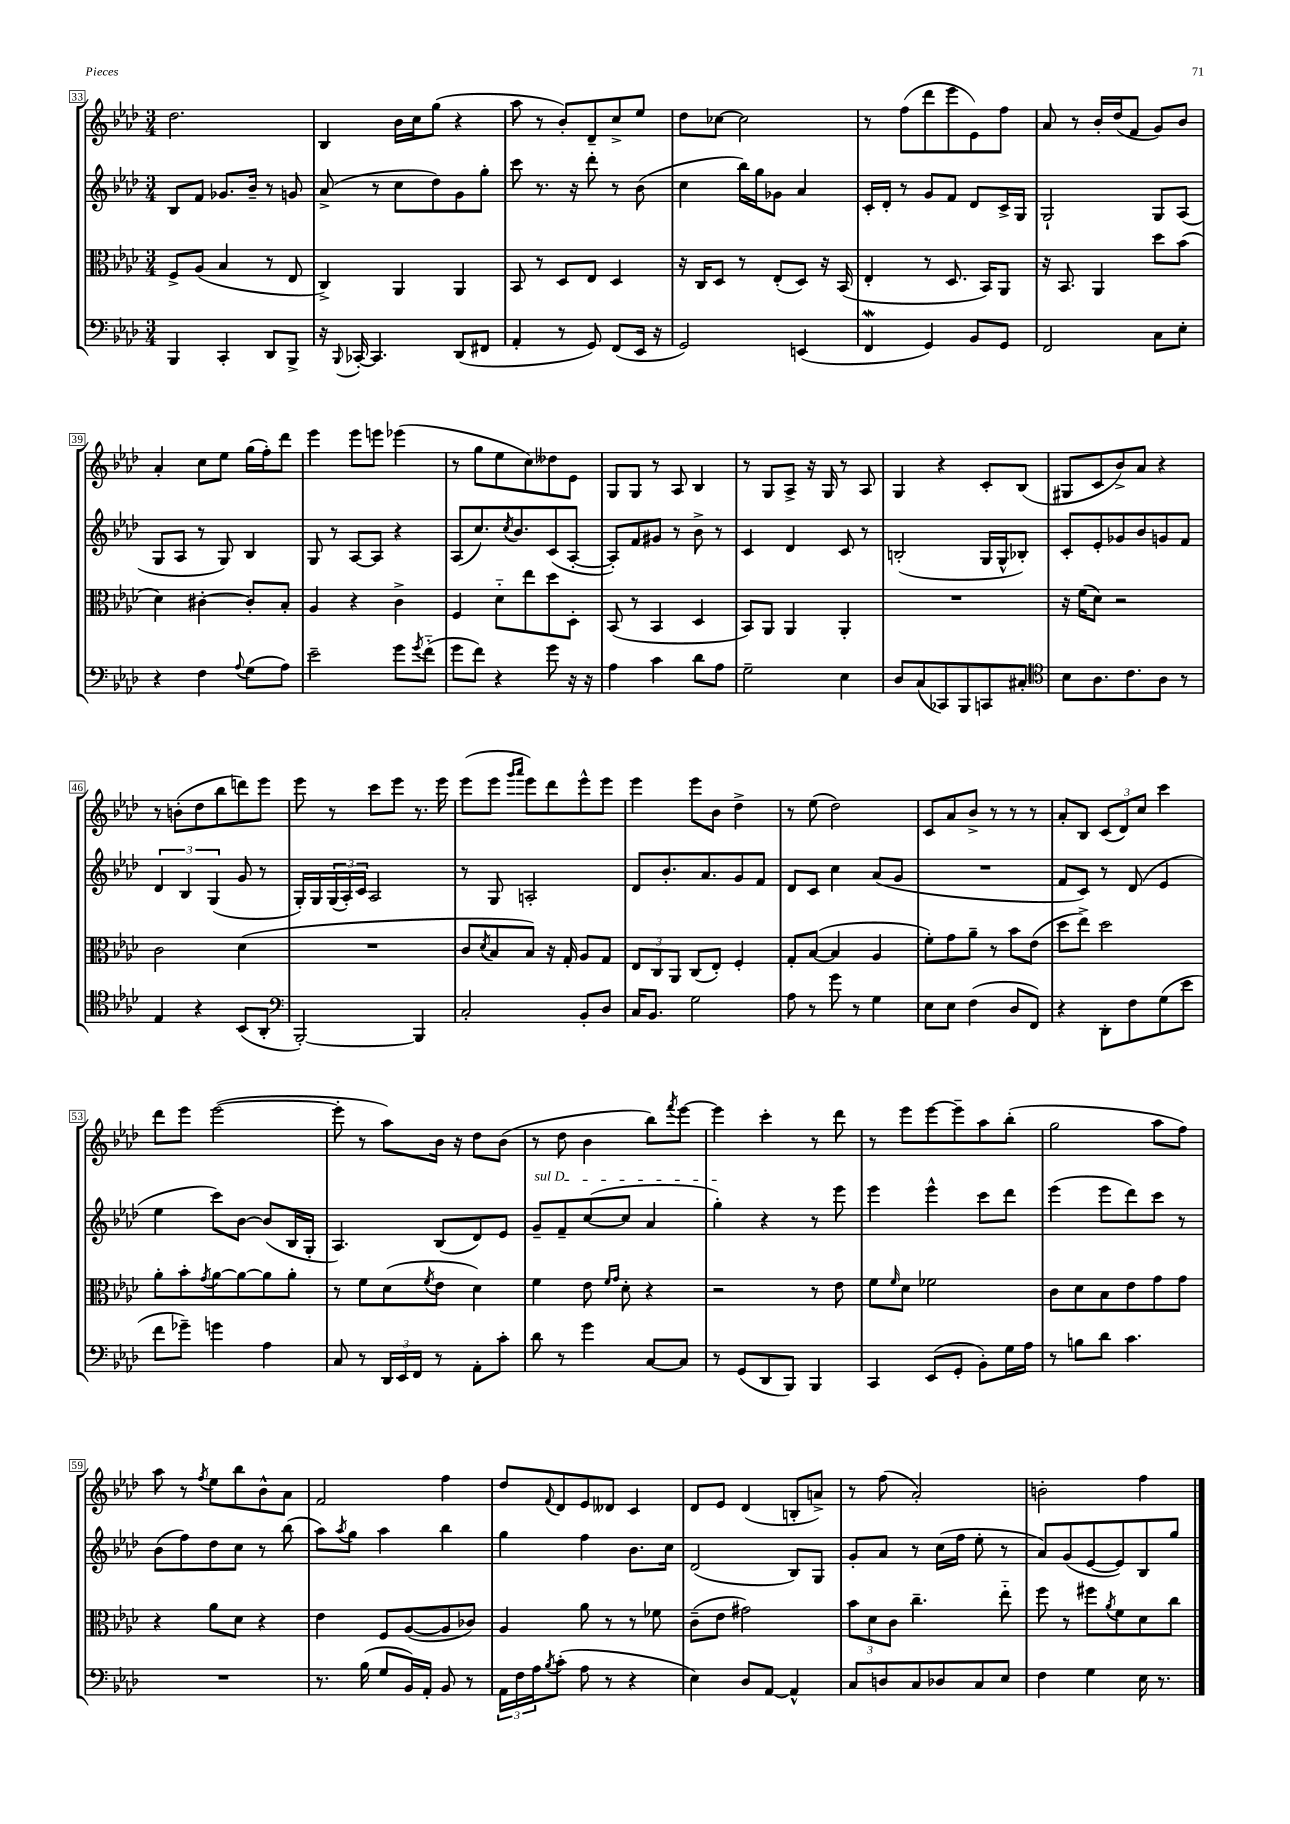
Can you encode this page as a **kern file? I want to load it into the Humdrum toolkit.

**kern	**kern	**kern	**kern
*part4	*part3	*part2	*part1
*staff4	*staff3	*staff2	*staff1
*clefF4	*clefC3	*clefG2	*clefG2
*k[b-e-a-d-]	*k[b-e-a-d-]	*k[b-e-a-d-]	*k[b-e-a-d-]
*M3/4	*M3/4	*M3/4	*M3/4
=33	=33	=33	=33
4BBB-/	8F^/L	8B-/L	2.dd-\
.	(8A-/J	8f/J	.
4CC'/	4B-/	8.g-X/L	.
.	.	16b-~/Jk	.
8DD-/L	8r	8r	.
8BBB-^/J	8E-/	8gn/	.
=34	=34	=34	=34
16r	4C^/)	(8a-^/	4B-/
8qqBBB-/	.	.	.
[16CC-X'/	.	.	.
4.CC-/]	.	8r	.
.	4AA-/	8cc\L	16b-\LL
.	.	.	16cc\J
.	.	8dd-\)	(8gg\J
(8DD-/L	4AA-/	8g\	4r
8FF#X/J	.	8gg'\J	.
=35	=35	=35	=35
4AA-'/	8BB-/	8ccc\	8aa-\
.	8r	8.r	8r
8r	8D-/L	.	8b-'/L)
.	.	16r	.
8GG/)	8E-/J	8ddd-'\	8d-~/
(8FF/L	4D-/	8r	8cc^/
16EE-/Jk	.	(8b-\	8ee-/J
16r	.	.	.
=36	=36	=36	=36
2GG/)	16r	4cc\	8dd-\L
.	16C/KL	.	.
.	8D-/J	.	[8cc-X\J
.	8r	16bb-\LL)	2cc-\]
.	.	16gg\J	.
.	(8E-'/L	8g-X\J	.
(4EEn/	8D-/J)	4a-/	.
.	16r	.	.
.	(16BB-/	.	.
=37	=37	=37	=37
4FFW/	4E-'/	16c'/LL	8r
.	.	16d-'/JJ	.
.	.	8r	(8ff\L
4GG/)	8r	8g/L	8ddd-\
.	8.D-/	8f/J	8eee-\
8BB-/L	.	8d-/L	8e-\)
.	16BB-/KL)	.	.
8GG/J	8AA-/J	16c^/L	8ff\J
.	.	16G/JJ	.
=38	=38	=38	=38
2FF/	16r	2G`/	8a-/
.	8.BB-/	.	.
.	.	.	8r
.	4AA-/	.	16b-'/LL
.	.	.	(16dd-/J
.	.	.	8f/J
8C\L	8dd-\L	8G/L	8g/L)
8E-'\J	(8b-\J	(8A-/J	8b-/J
!!LO:LB:g=z
=39	=39	=39	=39
4r	4d-\)	8G/L	4a-'/
.	.	8A-/J	.
4F\	[4c#X'\	8r	8cc\L
.	.	8G/)	8ee-\J
8qqA-/	.	.	.
(8G\L	8c#'/L]	4B-/	(16gg\LL
.	.	.	16ff'\J)
8A-\J)	8B-'/J	.	8ddd-\J
=40	=40	=40	=40
2e-~\	4A-/	8G/	4eee-\
.	.	8r	.
.	4r	[8A-/L	8eee-\L
.	.	8A-/J]	8eeen\J
8g\L	4c^\	4r	(4eee-X\
8qg/	.	.	.
(8f\J	.	.	.
=41	=41	=41	=41
8g\L	4F/	(8A-/L	8r
8f\J)	.	8.cc/)	8gg\L
4r	8d-\L	.	8ee-\
.	.	8qcc/	.
.	.	8.b-/	.
.	8ee-\	.	8cc\)
8g\	8dd-\	(8c/	8dd--X\
16r	8D-'\J	[8A-'/J	8e-\J
16r	.	.	.
=42	=42	=42	=42
4A-\	(8BB-/	8A-'/L])	8G/L
.	8r	8f/	8G/J
4c\	4BB-/	8g#X/J	8r
.	.	8r	8A-/
8d-\L	4D-/	8b-^\	4B-/
8A-\J	.	8r	.
=43	=43	=43	=43
2G~\	8BB-/L)	4c/	8r
.	8AA-/J	.	8G/L
.	4AA-/	4d-/	8A-^/J
.	.	.	16r
.	.	.	16G/
4E-\	4AA-'/	8c/	8r
.	.	8r	8A-/
=44	=44	=44	=44
8D-/L	2.r	(2Bn'/	4G/
(8C/	.	.	.
8CC-X/)	.	.	4r
8BBB-/	.	.	.
8CCn/	.	16G/LL	8c'/L
.	.	16G^^/J	.
8C#X'/J	.	8B-X'/J)	(8B-/J
=45	=45	=45	=45
*clefC4	*	*	*
8B-\L	16r	8c'/L	8G#X/L
.	(16f\KL	.	.
8.A-\	8d-\J)	8e-'/	8c/
.	2r	8g-X/	8b-^/)
8.c\	.	.	.
.	.	8b-/	8a-/J
8A-\J	.	8gn/	4r
8r	.	8f/J	.
!!LO:LB:g=z
=46	=46	=46	=46
4E-/	2c\	6d-/	8r
.	.	.	(8bn'\L
.	.	6B-/	.
4r	.	.	8dd-\
.	.	(6G/	.
.	.	.	8bb-\
(8BB-/L	(4d-\	8g/	8dddn\)
8AA-'/J	.	8r	8eee-\J
=47	=47	=47	=47
*clefF4	*	*	*
[2BBB-'/)	2.r	16G'/LL)	8eee-\
.	.	16G/	.
.	.	(24G/	8r
.	.	24A-'/)	.
.	.	24c/JJ	.
.	.	2A-/	8ccc\L
.	.	.	8eee-\J
4BBB-/]	.	.	8.r
.	.	.	16eee-\
=48	=48	=48	=48
2C'/	8c/L	8r	(8eee-\L
.	8qd-/	.	.
.	8B-/	8G/	8eee-\J
.	.	.	16qqggg/LL
.	.	.	16qqaaa-/JJ
.	8B-/J)	2An'/	8eee-\L)
.	16r	.	8ddd-\
.	16G'/	.	.
8BB-'/L	8A-/L	.	8eee-^^\
8D-/J	8G/J	.	8eee-\J
=49	=49	=49	=49
16C/KL	12E-/L	8d-/L	4eee-\
8.BB-/J	.	.	.
.	12C/	.	.
.	.	8.b-'/	.
.	12AA-/J	.	.
2G\	(8C/L	.	8eee-\L
.	.	8.a-/	.
.	8E-'/J)	.	8b-\J
.	4F'/	8g/	4dd-^\
.	.	8f/J	.
=50	=50	=50	=50
8A-\	8G'/L	8d-/L	8r
8r	([8B-/J	8c/J	(8ee-\
8g\	4B-/]	4cc\	2dd-\)
8r	.	.	.
4G\	4A-/	(8a-/L	.
.	.	8g/J	.
=51	=51	=51	=51
8E-\L	8f'\L)	2.r	8c/L
8E-\J	8g\	.	8a-/
(4F\	8a-~\J	.	8b-^/J
.	8r	.	8r
8D-/L	8b-\L	.	8r
8FF/J)	(8e-\J	.	8r
=52	=52	=52	=52
4r	8dd-\L	8f/L	8a-'/L
.	8ee-^\J)	8c/J)	8B-/J
8DD-'\L	2dd-\	8r	(12c/L
.	.	.	12d-/)
8F\	.	(8d-/	.
.	.	.	12cc/J
(8G\	.	4e-/	4ccc\
8e-\J	.	.	.
!!LO:LB:g=z
=53	=53	=53	=53
8f\L	8a-'\L	4ee-\	8ddd-\L
8g-X~\J)	8b-'\	.	8eee-\J
.	8qg/	.	.
4gn\	[8a-\	8ccc\L)	([2eee-\
.	8a-\_	[8b-\J	.
4A-\	8a-\]	(8b-/L]	.
.	8a-'\J	16B-/L	.
.	.	16G'/JJ	.
=54	=54	=54	=54
8C/	8r	4.A-/)	8eee-'\]
8r	8f\L	.	8r
24DD-/LL	(8d-\	.	8aa-\L)
24EE-/	.	.	.
24FF/JJ	.	.	.
.	8qf/	.	.
8r	8e-\J	(8B-/L	16b-\Jk
.	.	.	16r
8AA-'\L	4d-\)	8d-/)	8dd-\L
8c'\J	.	8e-/J	(8b-\J
=55	=55	=55	=55
!	!	!LO:TX:a:i:t=sul D	!
8d-\	4f\	8g~/L	8r
8r	.	8f~/	8dd-\
4g\	8e-\	([8cc/	4b-\
.	16qqf/LL	.	.
.	16qqg/JJ	.	.
.	8d-'\	8cc/J]	.
[8C/L	4r	4a-/	8bb-\L)
.	.	.	8qfff/
8C/J]	.	.	[8eee-\J
=56	=56	=56	=56
8r	2r	4gg'\)	4eee-\]
(8GG/L	.	.	.
8DD-/	.	4r	4ccc'\
8BBB-/J)	.	.	.
4BBB-/	8r	8r	8r
.	8e-\	8eee-\	8ddd-\
=57	=57	=57	=57
4CC/	8f\L	4eee-\	8r
.	16qqf/	.	.
.	8d-\J	.	8eee-\L
(8EE-/L	2f-X\	4eee-^^\	[8eee-\
8GG'/J	.	.	8eee-~\]
8BB-'\L)	.	8ccc\L	8aa-\
16G\L	.	8ddd-\J	(8bb-'\J
16A-\JJ	.	.	.
=58	=58	=58	=58
8r	8c\L	(4eee-\	2gg\
8Bn\L	8d-\	.	.
8d-\J	8B-\	8eee-\L	.
4.c\	8e-\	8ddd-\)	.
.	8g\	8ccc\J	8aa-\L
.	8g\J	8r	8ff\J)
!!LO:LB:g=z
=59	=59	=59	=59
2.r	4r	(8b-\L	8aa-\
.	.	8ff\)	8r
.	.	.	8qff/
.	8a-\L	8dd-\	8ee-\L
.	8d-\J	8cc\J	8bb-\
.	4r	8r	8b-^^\
.	.	(8bb-\	8a-\J
=60	=60	=60	=60
8.r	4e-\	8aa-\L)	2f/
.	.	8qaa-/	.
.	.	8gg\J	.
(16B-\	.	.	.
8G/L	8F/L	4aa-\	.
16BB-/L)	([8A-/	.	.
16AA-'/JJ	.	.	.
8BB-/	8A-/]	4bb-\	4ff\
8r	8c-X/J)	.	.
=61	=61	=61	=61
24AA-\LL	4A-/	4gg\	8dd-/L
24F\	.	.	.
24A-\J	.	.	.
8qB-/	.	.	8qqf/
(8c'\J	.	.	8d-/
8A-\	8a-\	4ff\	8e-/
8r	8r	.	8d--X/J
4r	8r	8.b-\L	4c/
.	8f-X\	.	.
.	.	16cc\Jk	.
=62	=62	=62	=62
4E-\)	(8c~\L	(2d-/	8d-/L
.	8e-\J	.	8e-/J
8D-/L	2g#X\)	.	(4d-/
[8AA-/J	.	.	.
4AA-^^/]	.	8B-/L)	8Bn'/L
.	.	8G/J	8an^/J)
=63	=63	=63	=63
8C/L	12b-\L	8g'/L	8r
.	12d-\	.	.
8Dn/	.	8a-/J	(8ff\
.	12c\J	.	.
8C/	4.cc~\	8r	2a-'/)
8D-X/	.	(16cc\LL	.
.	.	16ff\JJ	.
8C/	.	8ee-'\	.
8E-/J	8ee-\	8r	.
=64	=64	=64	=64
4F\	8ff\	8a-/L)	2bn'\
.	8r	(8g/	.
4G\	8ff#X\L	[8e-/	.
.	8qa-/	.	.
.	8f\	8e-/])	.
16E-\	8d-\	8B-/	4ff\
8.r	.	.	.
.	8cc\J	8gg/J	.
==	==	==	==
*-	*-	*-	*-
